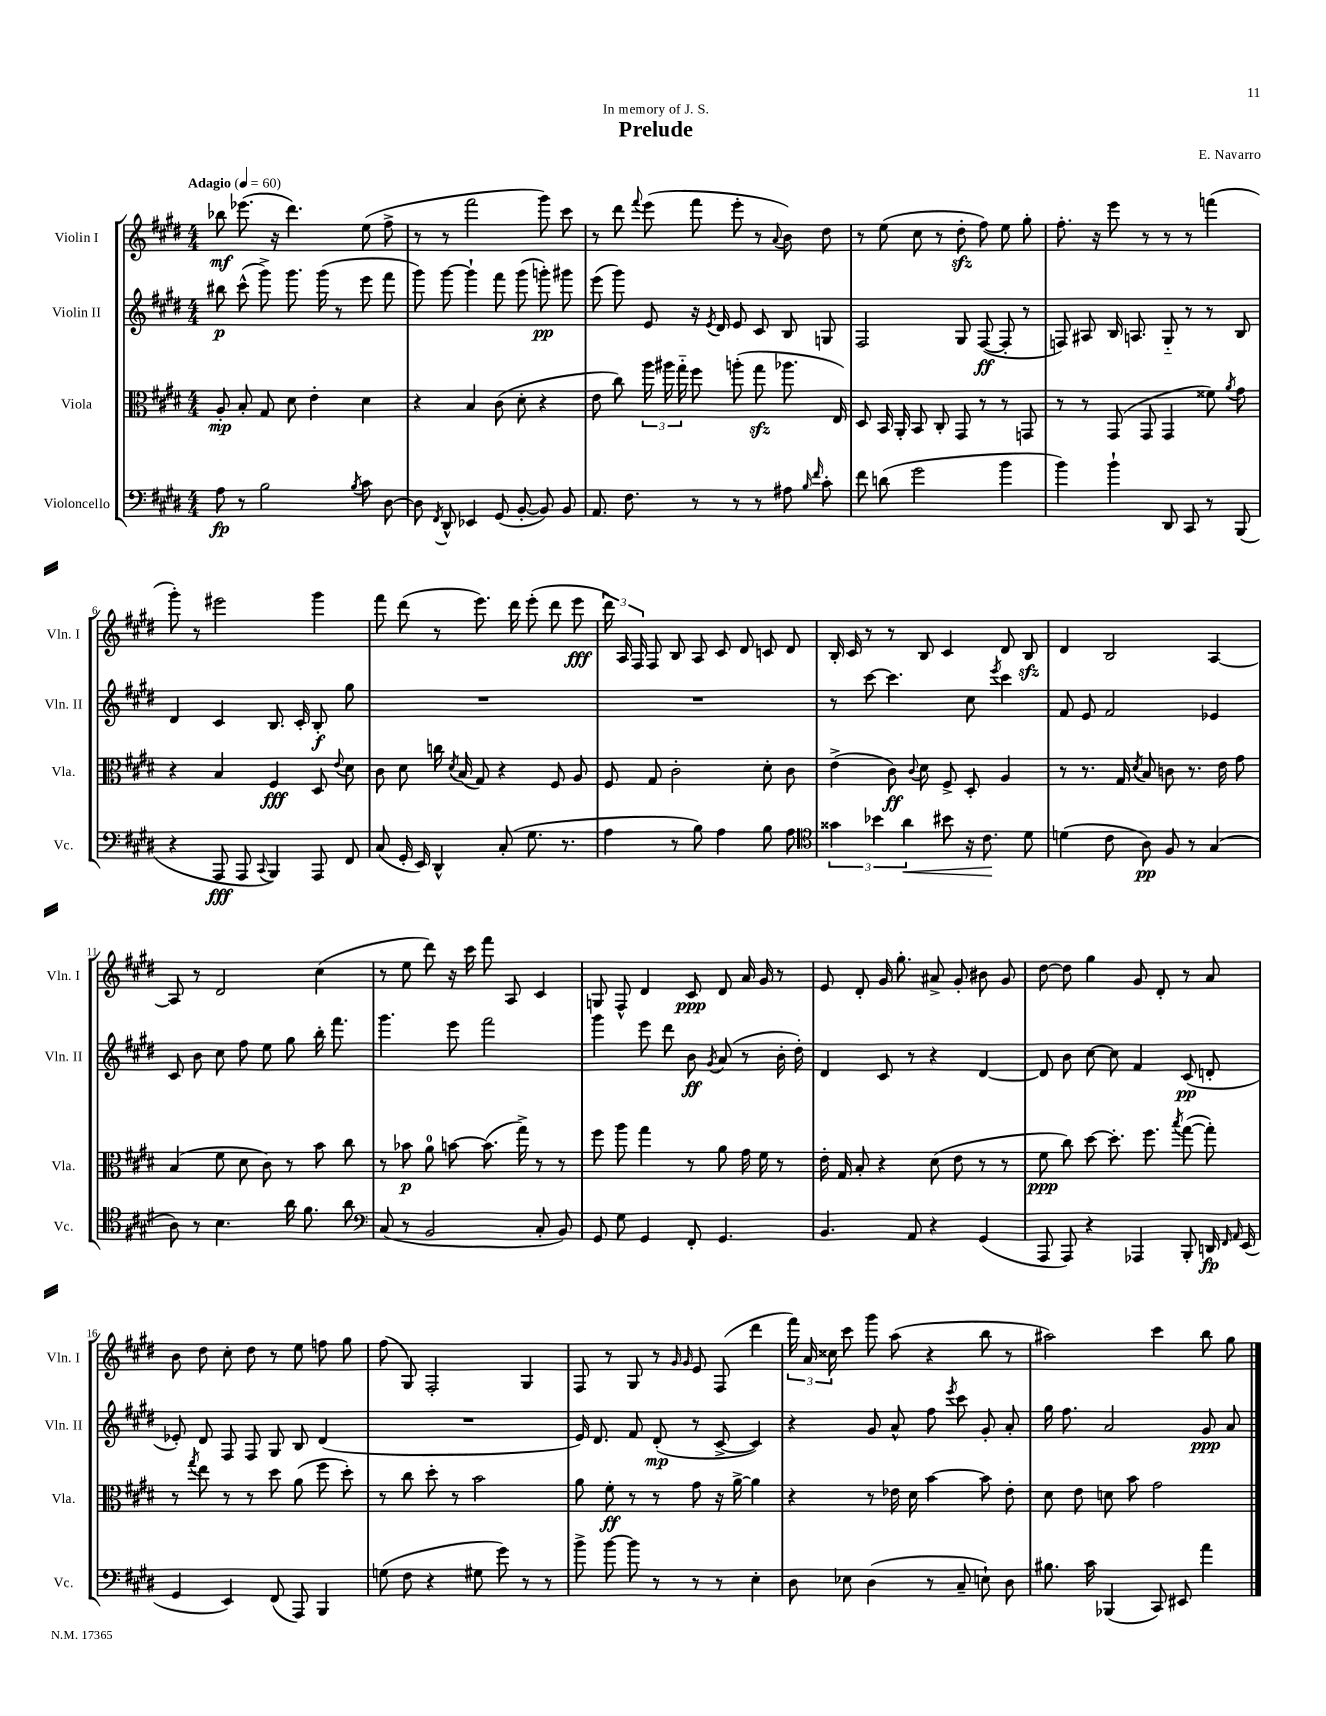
\header { title = "Prelude" composer = "E. Navarro" dedication = "In memory of J. S." }
<<
\new StaffGroup <<
\new Staff = "s0" \with { instrumentName = "Violin I" shortInstrumentName = "Vln. I" } {
    \clef treble \key e \major \numericTimeSignature \time 4/4 \tempo "Adagio" 4 = 60
    \autoBeamOff bes''8\mf ees'''8.( r16 dis'''4.) e''8( fis''8-> |
    r8 r8 fis'''2 gis'''8) cis'''8 |
    r8 dis'''8 \appoggiatura { fis'''8 } e'''8( fis'''8 e'''8-. r8 \appoggiatura { a'8 } b'8) dis''8 |
    r8 e''8( cis''8 r8 dis''8-.\sfz fis''8) e''8 gis''8-. |
    fis''8.-. r16 e'''8 r8 r8 r8 f'''4( |
    gis'''8-.) r8 eis'''2 gis'''4 |
    fis'''8 dis'''8( r8 e'''8.) dis'''16 e'''8-.( dis'''8 e'''8\fff |
    \tuplet 3/2 { dis'''16) a16 fis16 } fis8 b8 a8 cis'8 dis'8 c'8 dis'8 |
    b16-. cis'16 r8 r8 b8 cis'4 dis'8 b8\sfz |
    dis'4 b2 a4~ |
    a8 r8 dis'2 cis''4( |
    r8 e''8 dis'''8) r16 cis'''16 fis'''8 a8 cis'4 |
    g8 fis8-^ dis'4 cis'8\ppp dis'8 a'16 gis'16 r8 |
    e'8 dis'8-. gis'16 gis''8.-. ais'8-> gis'8-. bis'8 gis'8 |
    dis''8~ dis''8 gis''4 gis'8 dis'8-. r8 a'8 |
    b'8 dis''8 cis''8-. dis''8 r8 e''8 f''8 gis''8 |
    fis''8( gis8) fis2-. gis4 |
    fis8 r8 gis8 r8 \grace { gis'16 gis'16 } e'8 fis8( dis'''4 |
    \tuplet 3/2 { fis'''16) a'16 cisis''16 } cis'''8 gis'''8 a''8( r4 b''8 r8 |
    ais''2) cis'''4 b''8 gis''8 \bar "|." |
}
\new Staff = "s1" \with { instrumentName = "Violin II" shortInstrumentName = "Vln. II" } {
    \clef treble \key e \major \numericTimeSignature \time 4/4
    \autoBeamOff bis''8\p cis'''8-^( gis'''8->) gis'''8. gis'''16( r8 e'''8 fis'''8 |
    gis'''8) gis'''8~ gis'''4-! fis'''8 gis'''8( g'''8-.\pp) gis'''8 |
    e'''8( gis'''8) e'8 r16 \acciaccatura { e'8 } dis'16 e'8 cis'8 b8 g8 |
    fis2 gis8 fis8~\ff( fis8-. r8 |
    f8) ais8 b16 a8. gis8-_ r8 r8 b8 |
    dis'4 cis'4 b8. cis'16-. b8-.\f gis''8 |
    R1 |
    R1 |
    r8 cis'''8~ cis'''4. cis''8 \acciaccatura { e'''8 } cis'''4 |
    fis'8 e'8 fis'2 ees'4 |
    cis'8 b'8 cis''8 fis''8 e''8 gis''8 b''16-. fis'''8. |
    gis'''4. e'''8 fis'''2 |
    gis'''4 e'''8 dis'''8 b'8\ff \acciaccatura { gis'8 } a'8( r8 b'16-. dis''16-.) |
    dis'4 cis'8 r8 r4 dis'4~ |
    dis'8 b'8 cis''8~ cis''8 fis'4 cis'8\pp( d'8-. |
    ees'8-.) dis'8 fis8 fis8 gis8 b8 dis'4( |
    R1 |
    e'16) dis'8. fis'8 dis'8-.\mp( r8 cis'8~-> cis'4) |
    r4 gis'8 a'8-^ fis''8 \acciaccatura { e'''8 } cis'''8 gis'8-. a'8-. |
    gis''16 fis''8. a'2 gis'8\ppp a'8 \bar "|." |
}
\new Staff = "s2" \with { instrumentName = "Viola" shortInstrumentName = "Vla." } {
    \clef alto \key e \major \numericTimeSignature \time 4/4
    \autoBeamOff a8-.\mp b8-. gis8 dis'8 e'4-. dis'4 |
    r4 b4 cis'8( dis'8-. r4 |
    e'8 cis''8) \tuplet 3/2 { a''16 ais''16 gis''16-_ } fis''8 a''8-.( gis''8\sfz aes''8. e16) |
    dis8 b,16 a,16-. b,8 cis8-. gis,8 r8 r8 g,8 |
    r8 r8 gis,8( gis,8 gis,4 fisis'8) \acciaccatura { a'8 } gis'8 |
    r4 b4 fis4\fff dis8 \appoggiatura { e'8 } dis'8 |
    cis'8 dis'8 c''16 \acciaccatura { dis'8 } b16( gis8) r4 fis8 a8 |
    fis8 gis8 cis'2-. dis'8-. cis'8 |
    e'4->( cis'8\ff) \appoggiatura { cis'8 } dis'8 fis8-> dis8-. a4 |
    r8 r8. gis16 \acciaccatura { dis'8 } b8 c'8 r8. e'16 gis'8 |
    b4( fis'8 dis'8 cis'8) r8 b'8 cis''8 |
    r8 bes'8\p a'8-0 b'8~ b'8.( gis''16->) r8 r8 |
    fis''8 a''8 gis''4 r8 a'8 gis'16 fis'16 r8 |
    e'16-. gis16 b8-. r4 dis'8( e'8 r8 r8 |
    fis'8\ppp cis''8) dis''8~ dis''8.-. fis''8. \acciaccatura { b''8 } gis''8~( gis''8-.) |
    r8 \acciaccatura { gis''8 } e''8 r8 r8 dis''8 a'8( fis''8 dis''8-.) |
    r8 cis''8 dis''8-. r8 b'2 |
    a'8 fis'8-.\ff r8 r8 gis'8 r16 a'16~-> a'4 |
    r4 r8 ees'16 dis'16 b'4~ b'8 ees'8-. |
    dis'8 e'8 d'8 b'8 gis'2 \bar "|." |
}
\new Staff = "s3" \with { instrumentName = "Violoncello" shortInstrumentName = "Vc." } {
    \clef bass \key e \major \numericTimeSignature \time 4/4
    \autoBeamOff a8\fp r8 b2 \acciaccatura { b8 } cis'8 dis8~ |
    dis8 \acciaccatura { fis,8 } dis,8-^ ees,4 gis,8( b,8~-. b,8) b,8 |
    a,8. fis8. r8 r8 r8 ais8 \grace { b16 fis'16 } cis'8-. |
    fis'8 d'8( gis'2 b'4 |
    b'4) b'4-! dis,8 cis,8 r8 b,,8( |
    r4 a,,8\fff a,,8 \appoggiatura { cis,8 } b,,4) a,,8 fis,8 |
    cis8( gis,16-. e,16) dis,4-^ cis8-.( gis8. r8. |
    a4 r8 b8) a4 b8 a8 |
    \clef tenor \tuplet 3/2 { gisis'4 bes'4 a'4\< } bis'8 r16 cis'8.\! dis'8 |
    d'4( cis'8 a8\pp) fis8 r8 gis4( |
    a8) r8 b4. a'16 fis'8. a'8 |
    \clef bass cis8( r8 b,2 cis8-. b,8) |
    gis,8 gis8 gis,4 fis,8-. gis,4. |
    b,4. a,8 r4 gis,4( |
    a,,8 a,,8) r4 aes,,4 b,,8-. d,16\fp \grace { fis,16 a,16 } e,16( |
    gis,4 e,4) fis,8( a,,8) b,,4 |
    g8( fis8 r4 gis8 gis'8) r8 r8 |
    b'8-> b'8~ b'8 r8 r8 r8 e4-. |
    dis8 ees8 dis4( r8 cis8-- e8-!) dis8 |
    bis8. cis'16 bes,,4( cis,8) eis,8 a'4 \bar "|." |
}
>>
>>
